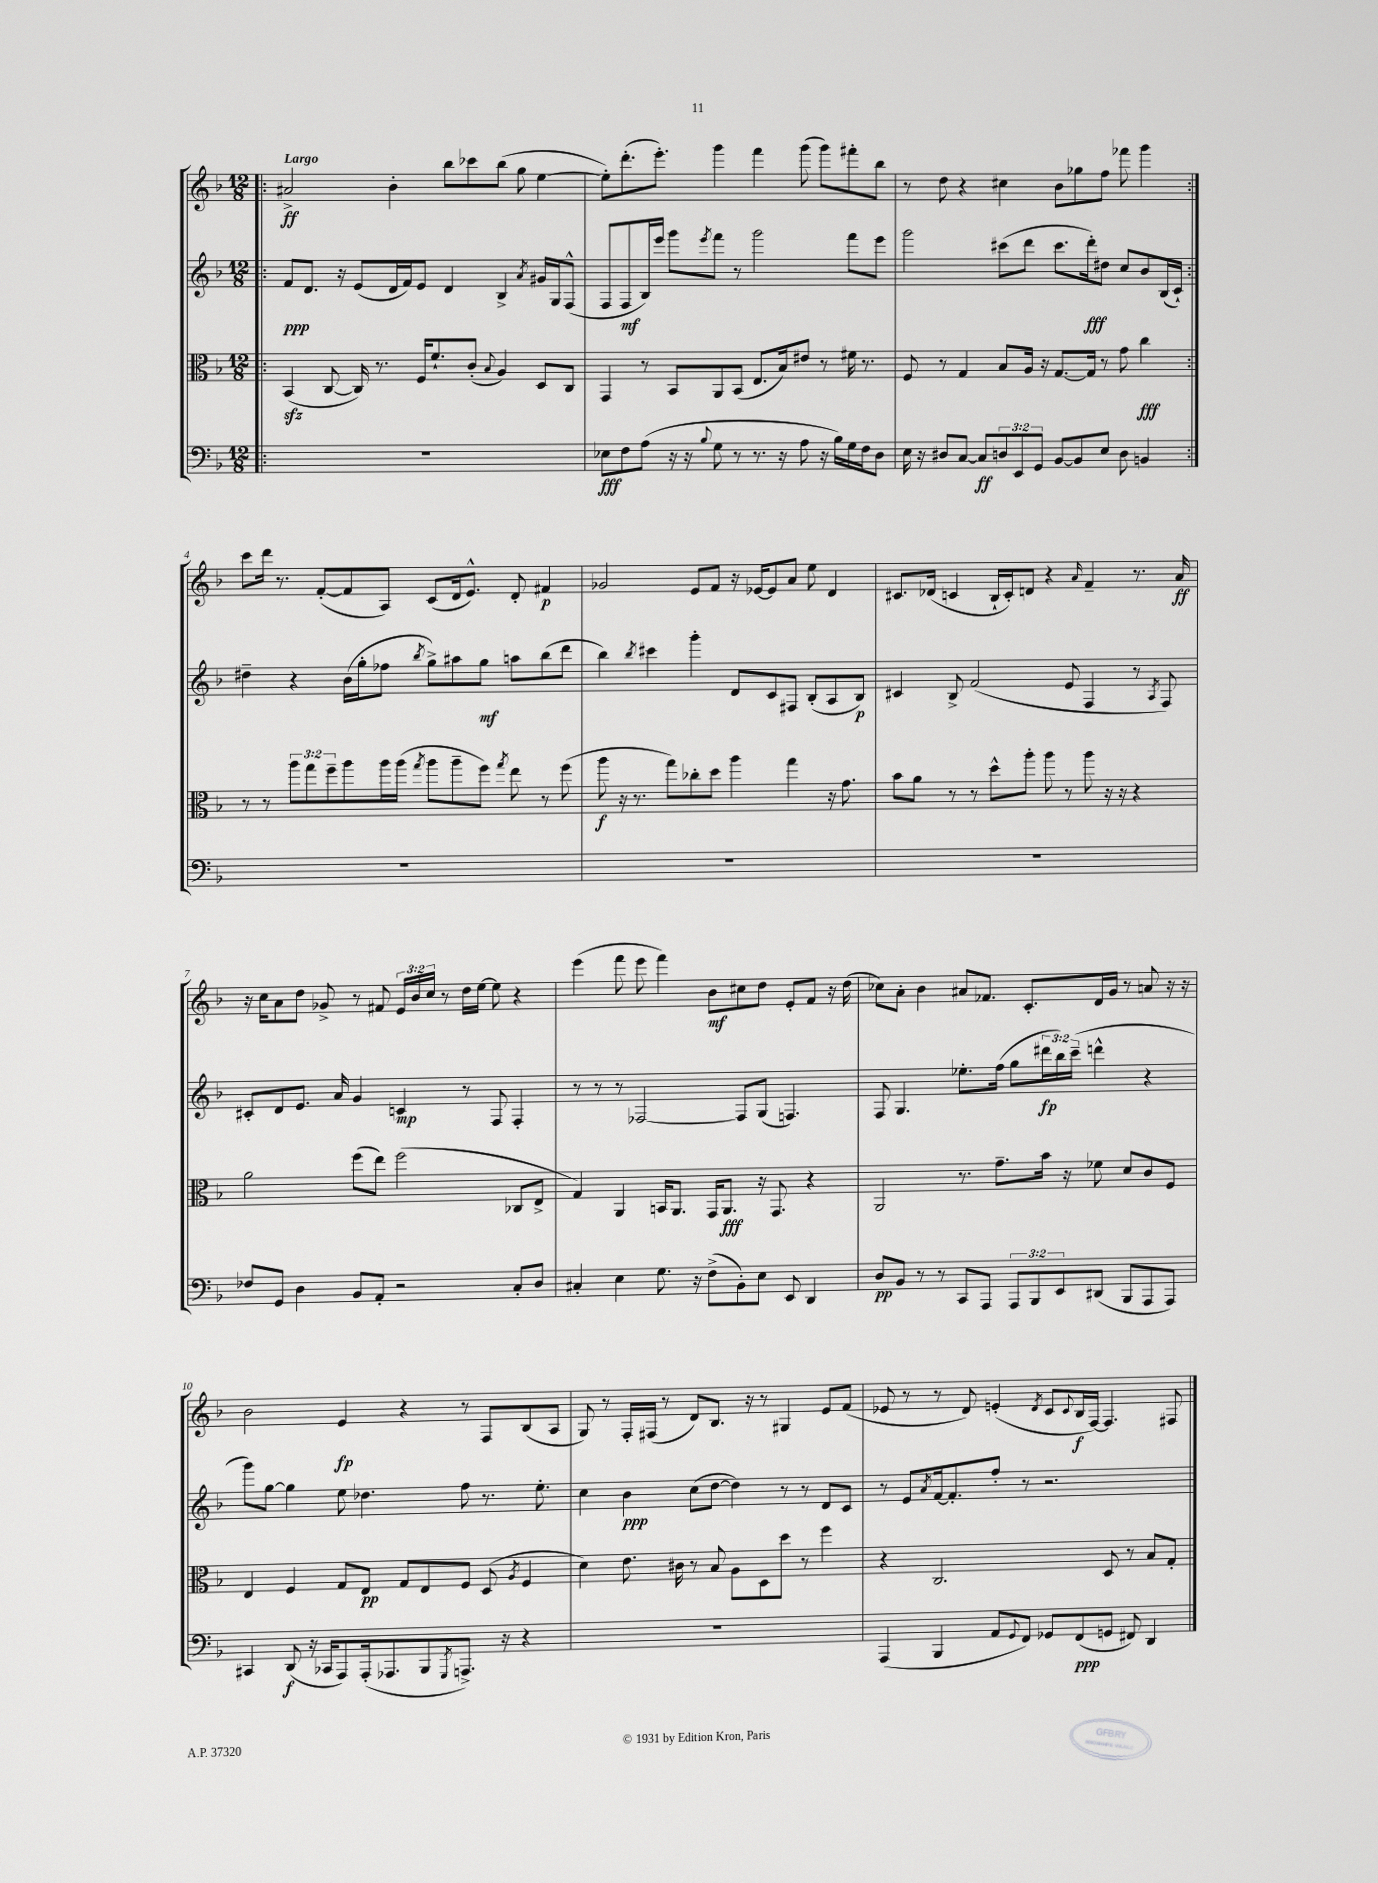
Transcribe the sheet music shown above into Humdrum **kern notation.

**kern	**kern	**kern	**kern
*staff4	*staff3	*staff2	*staff1
*clefF4	*clefC3	*clefG2	*clefG2
*k[b-]	*k[b-]	*k[b-]	*k[b-]
*M12/8	*M12/8	*M12/8	*M12/8
=!|:	=!|:	=!|:	=!|:
1.r	(4BB-/	8f/L	2a#^/
.	.	8.d/J	.
.	[8C/	.	.
.	.	16r	.
.	16C/])	(8e/L	.
.	8.r	.	.
.	.	16d/L	4b-'\
.	.	16f/J)	.
.	16F/LK	8e/J	.
.	8.f`/	.	.
.	.	4d/	8bb-\L
.	(8c'/J	.	8ccc-\
.	8qqB-/	.	.
.	4A/)	4B-^/	(8bb-\J
.	.	.	8gg\
.	.	8qa/	.
.	8D/L	16g#/LL	[4ee\
.	.	16G/J	.
.	8C/J	(8F^^/J	.
=	=	=	=
8E-\L	4GG/	8F/L	8ee'\]L)
8F\	.	8F/	(8.ddd'\
(8A\J	8r	16B-/L)	.
.	.	16eee/JJ	8.eee'\J)
16r	8BB-/L	8ggg\L	.
16r	.	.	.
8qqB-/	.	8qeee/	.
8G\	8AA/	8fff\J	4ggg\
8r	(8BB-/J	8r	.
8.r	8.E/L	2ggg\	4fff\
16r	16B-/k)	.	.
8A\	8e#/J	.	(8ggg\
16r	8r	.	8ggg\L)
16B-\LL)	.	.	.
16G\	16f#\	8fff\L	8fff#'\
16F\J	8.r	.	.
8D\J	.	8eee\J	8bb-\J
=	=	=	=
16E\	8F/	2ggg\	8r
16r	.	.	.
8D#/L	8r	.	8dd\
[8C/J	4G/	.	4r
8C/]L	.	.	.
12D/	8B-/L	(8ccc#\L	4cc#\
12EE/	.	.	.
.	16A/Jk	8ddd\J	.
12GG/J	.	.	.
.	16r	.	.
[8BB-/L	[8.G/L	8.ccc#\L	8b-\L
8BB-/]	.	.	8gg-\
.	16G/]Jk	16ddd'\k)	.
8E/J	8r	8dd#\J	8ff\J
8D\	8g\	8cc/L	8fff-\
4BB/	4cc\	8b-/	4ggg\
.	.	(16B-/L	.
.	.	16c`/JJ)	.
=:|!	=:|!	=:|!	=:|!
1.r	8r	4dd#~\	8ccc\L
.	8r	.	16ddd\Jk
.	.	.	8.r
.	12aa\L	4r	.
.	12gg\	.	.
.	.	.	([8f'/L
.	12ff~\	.	.
.	8aa\	(16b-\LL	8f/]
.	.	16gg'\J	.
.	16aa\L	8ff-\J	8A/J)
.	(16aa\JJ	.	.
.	8qgg/	8qbb-/	.
.	8aa\L	8gg^\L)	(8c/L
.	8aa~\	8aa#\	16d/k
.	.	.	8.e^^/J)
.	8ff\J)	8gg\J	.
.	8qgg/	.	.
.	8ee\	8aa\L	8d'/
.	8r	(8bb-\	4f#/
.	(8ff\	8ddd\J	.
=	=	=	=
1.r	8aa\	4bb-\)	2g-/
.	16r	.	.
.	8.r	.	.
.	.	8qbb-/	.
.	.	4ccc#\	.
.	8gg\L)	.	.
.	8cc-'\	4ggg'\	8e/L
.	8dd\J	.	8f/J
.	4aa\	8d/L	16r
.	.	.	[16e-/LK
.	.	8c/	8e-/]
.	4gg\	8F#/J	8a/J
.	.	(8B-'/L	8ee\
.	16r	8A/	4d/
.	8.g\	.	.
.	.	8B-/J)	.
=	=	=	=
1.r	8b-\L	4c#/	8.c#/L
.	8a\J	.	.
.	.	.	(16d-/Jk
.	8r	8B-^/	4c/
.	8r	(2f/	.
.	8dd^^\L	.	16B-`/LL
.	.	.	16c'/J)
.	8aa'\J	.	8d/J
.	8aa\	.	4r
.	8r	8e/	.
.	.	.	16qqa/
.	8aa\	4F/	4f~/
.	16r	.	.
.	16r	.	.
.	4r	8r	8.r
.	.	8qA/	.
.	.	8F/)	.
.	.	.	16a/
=	=	=	=
8F-/L	2a\	8c#'/L	16r
.	.	.	16cc\LK
8GG/J	.	8d/	8a\
4D\	.	8.e/J	8dd\J
.	.	.	8g-^/
.	.	16a/	.
8BB-/L	(8ff\L	4g/	8r
8AA'/J	8ee\J)	.	8f#/
2r	(2ff\	4c/	24e/LL
.	.	.	24b-/
.	.	.	24cc/JJ
.	.	.	8r
.	.	8r	16dd\LL
.	.	.	[16ee\JJ
.	.	8F/	8ee\]
8C'/L	8C-/L	4F'/	4r
8D/J	8E^/J	.	.
=	=	=	=
4C#'/	4G/)	8r	(4eee\
.	.	8r	.
4E\	4AA/	8r	8fff\
.	.	[2F-/	8eee\
8.G\	16BB/LK	.	4fff\)
.	8.AA/J	.	.
16r	.	.	.
(8F^\L	16GG/LK	.	8b-\L
.	8.AA/J	.	.
8BB-'\)	.	8F-/]L	8cc#\
8E\J	16r	(8G/J	8dd\J
.	8.GG/	.	.
8EE/	.	4.F/)	8e'/L
4DD/	4r	.	8f/J
.	.	.	16r
.	.	.	(16dd\
=	=	=	=
8D/L	2AA/	8F/	8cc-\L)
8BB-/J	.	4.G/	8a'\J
8r	.	.	4b-\
8r	.	.	.
8CC/L	8.r	8.ee-'\L	8a#/L
8AAA/J	.	.	8.f-/J
.	8.g~\L	(16ff\Jk	.
12AAA/L	.	8gg\L	.
.	.	.	8.c'/L
12BBB-/	.	.	.
.	16b-\Jk	24ddd#\L	.
12EE/	.	24bb-\)	.
.	16r	.	.
.	.	(24ccc~\JJ	.
(8DD#/J	8f-\	4ddd^^\	16d/L
.	.	.	16g/JJ
8BBB-/L	8d/L	.	8r
8AAA/	8c/	4r	8a/
8AAA/J)	8F/J	.	16r
.	.	.	16r
=	=	=	=
4CC#/	4E/	8ggg\L)	2b-\
.	.	[8gg\J	.
(8DD/	4F/	4gg\]	.
16r	.	.	.
16CC-/LK	.	.	.
8AAA/)	8G/L	8ee\	4e/
(16AAA'/k	8E/J	4.dd-\	.
8.AAA-/	.	.	.
.	8G/L	.	4r
8BBB-/	8E/	.	.
8qGGG/	.	.	.
8.AAA^/J)	8F/J	8ff\	8r
.	(8D/	8.r	8F/L
16r	.	.	.
.	8qA/	.	.
4r	4F/	.	(8B-/
.	.	8.ee'\	.
.	.	.	8A/J
=	=	=	=
1.r	4d\)	4cc\	8G/)
.	.	.	8r
.	8.e\	4b-\	16F'/LL
.	.	.	(16F#/JJ
.	.	.	8r
.	16c#\	.	.
.	8r	(8cc\L	8d/L)
.	8B-/	[8dd\J	8.B-/J
.	8A\L	4dd\])	.
.	.	.	16r
.	8D\	.	8r
.	8dd\J	8r	4G#/
.	8r	8r	.
.	4ff\	8d/L	8e/L
.	.	8c/J	(8f/J
=	=	=	=
(4AAA/	4r	8r	8e-/
.	.	8e/L	8r
.	.	8qa/	.
4BBB-/	2.C/	[16f/k	8r
.	.	8.f'/]	.
.	.	.	8d/)
8AA/L	.	8ff'/J	(4e'/
8qqGG/	.	.	.
8FF/J)	.	8r	.
.	.	.	8qd/
8GG-/L	.	2.r	8c/L
.	.	.	8qqc/
(8FF/	.	.	16B-/L
.	.	.	[16F/JJ)
8GG/J	8D/	.	4.F/]
8FF#/)	8r	.	.
4DD/	8B-/L	.	.
.	8G'/J	.	8F#/
==	==	==	==
*-	*-	*-	*-
